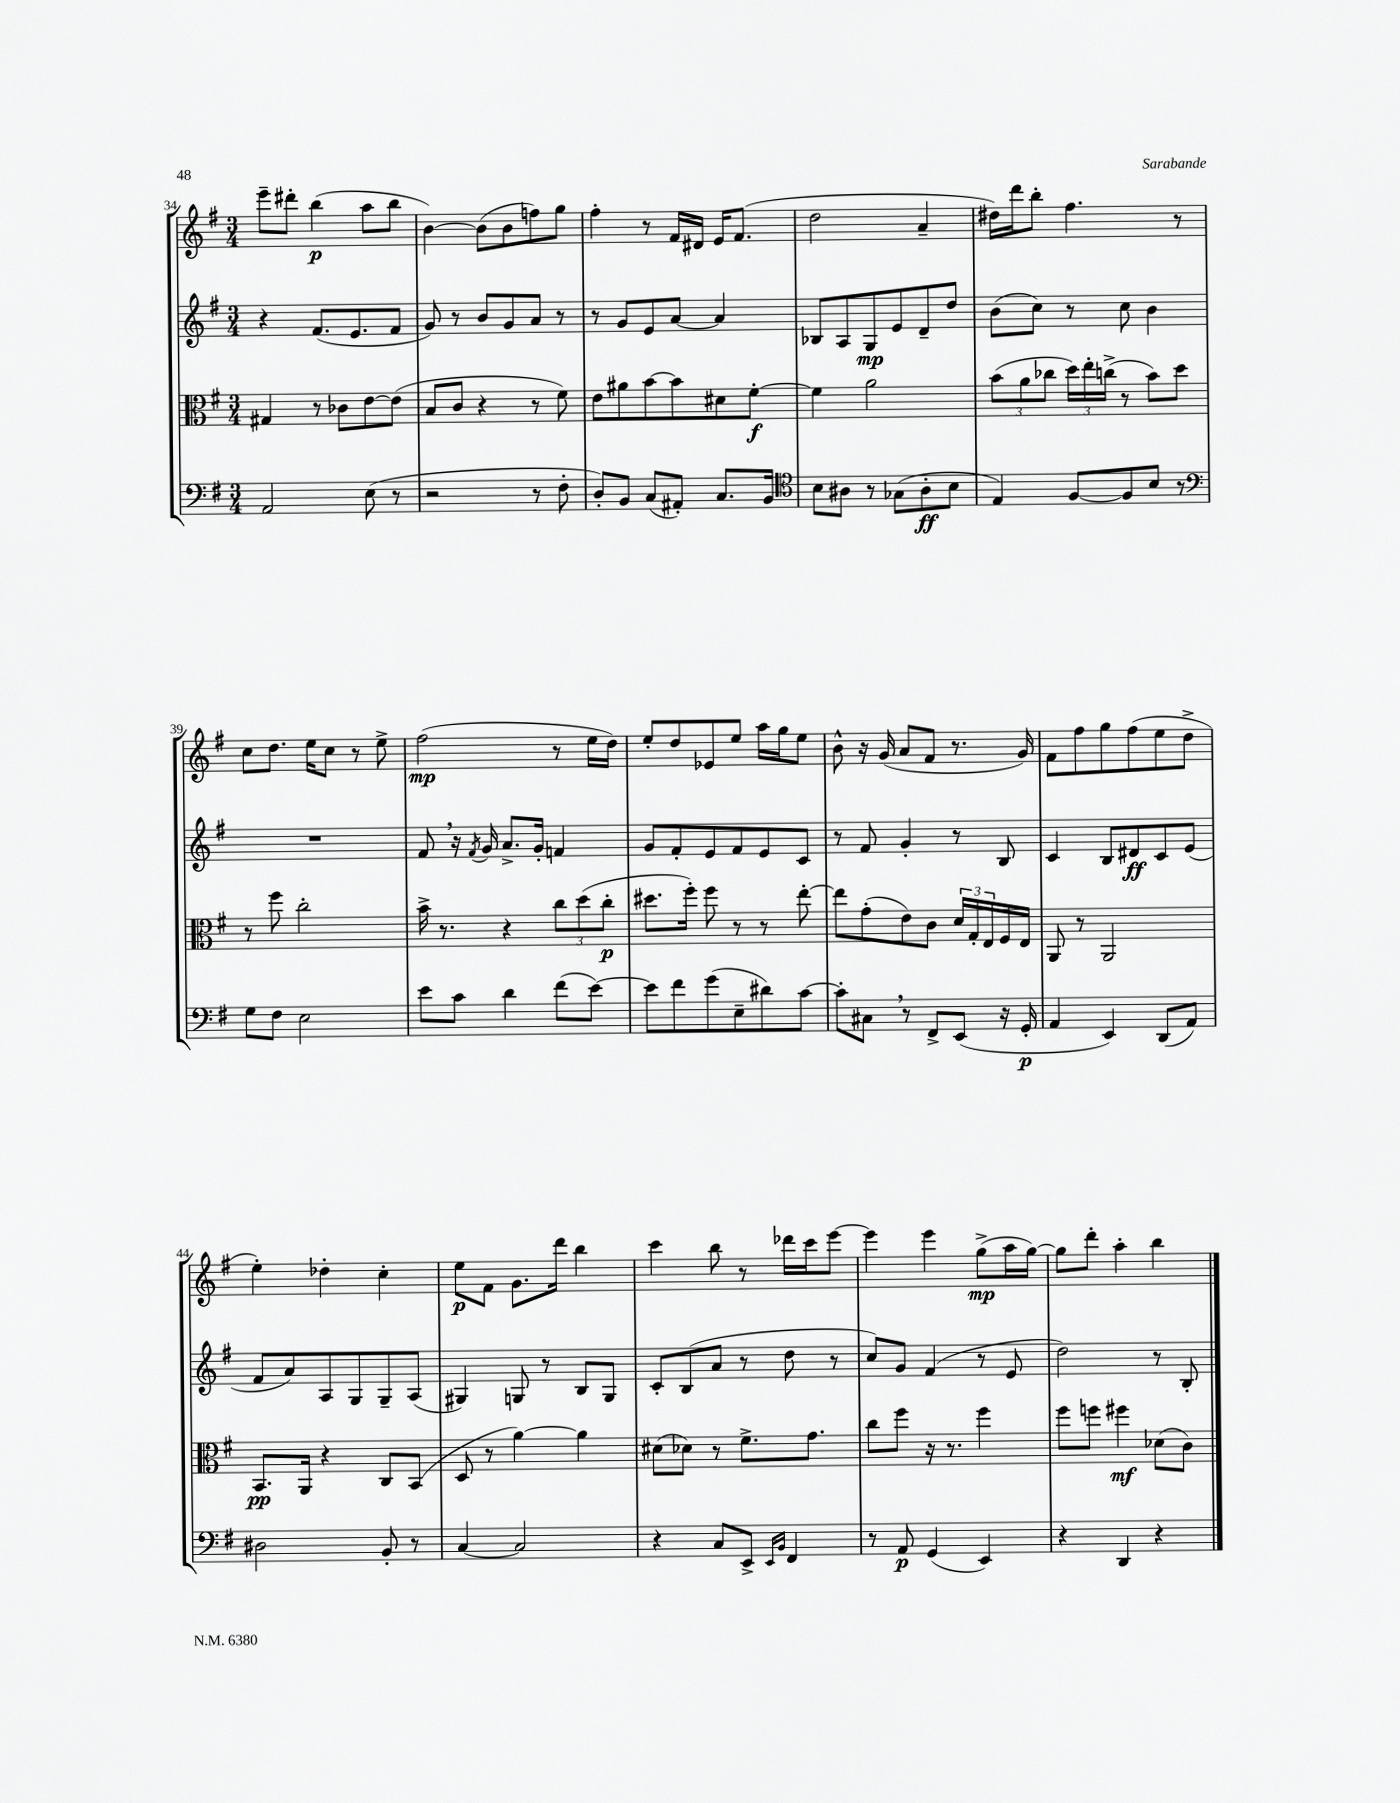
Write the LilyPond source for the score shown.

<<
\new StaffGroup <<
\new Staff = "s0" {
    \clef treble \key g \major \numericTimeSignature \time 3/4
    e'''8-- dis'''8-. b''4\p( a''8 b''8 |
    b'4~) b'8( b'8 f''8) g''8 |
    fis''4-. r8 fis'16 dis'16 e'16 fis'8.( |
    d''2 a'4-- |
    dis''16) d'''16 b''8-. fis''4. r8 |
    c''8 d''8. e''16 c''8 r8 e''8-> |
    fis''2\mp( r8 e''16 d''16) |
    e''8-. d''8 ees'8 e''8 a''16 g''16 e''8 |
    b'8-^ r16 g'16( a'8 fis'8 r8. g'16) |
    fis'8 fis''8 g''8 fis''8( e''8 d''8-> |
    e''4-.) des''4-. c''4-. |
    e''8\p fis'8 g'8. d'''16 b''4 |
    c'''4 b''8 r8 des'''16 c'''16 e'''8~ |
    e'''4 e'''4 g''8->\mp( a''16 g''16~) |
    g''8 d'''8-. a''4-. b''4 \bar "|." |
}
\new Staff = "s1" {
    \clef treble \key g \major \numericTimeSignature \time 3/4
    r4 fis'8.( e'8. fis'8 |
    g'8) r8 b'8 g'8 a'8 r8 |
    r8 g'8 e'8 a'8~ a'4 |
    bes8 a8 g8\mp e'8 d'8-- d''8 |
    b'8( c''8) r8 c''8 b'4 |
    R2. |
    fis'8 \breathe r16 \acciaccatura { fis'8 } g'16 a'8.-> g'16-. f'4 |
    g'8 fis'8-. e'8 fis'8 e'8 c'8 |
    r8 fis'8 g'4-. r8 b8 |
    c'4 b8 dis'8\ff c'8 e'8( |
    fis'8 a'8) a8 g8 g8-- a8( |
    gis4) g8 r8 b8 g8 |
    c'8-. b8( a'8 r8 d''8 r8 |
    c''8) g'8 fis'4( r8 e'8 |
    d''2) r8 b8-. \bar "|." |
}
\new Staff = "s2" {
    \clef alto \key g \major \numericTimeSignature \time 3/4
    gis4 r8 ces'8 e'8~ e'8( |
    b8 c'8 r4 r8 fis'8) |
    e'8 ais'8 b'8~ b'8 dis'8 fis'8~-.\f |
    fis'4 a'2 |
    \tuplet 3/2 { b'8( a'8 ces''8 } \tuplet 3/2 { d''16) e''16-. c''16->( } r8 b'8) d''8 |
    r8 fis''8 c''2-. |
    b'16-> r8. r4 \tuplet 3/2 { c''8 d''8( c''8-.\p } |
    dis''8. fis''16-.) fis''8 r8 r8 e''8~-. |
    e''8 g'8-.( e'8) c'8 \tuplet 3/2 { d'16 g16-. e16 } fis16 e16 |
    a,8 r8 a,2 |
    b,8.\pp a,16 r4 c8 b,8( |
    d8 r8 a'4~) a'4 |
    dis'8( des'8) r8 fis'8.-> g'8. |
    c''8 fis''8 r16 r8. fis''4 |
    fis''8 f''8 fis''4\mf des'8( c'8) \bar "|." |
}
\new Staff = "s3" {
    \clef bass \key g \major \numericTimeSignature \time 3/4
    a,2 e8( r8 |
    r2 r8 fis8-. |
    d8-.) b,8 c8( ais,8-.) c8. b,16 |
    \clef tenor b8 ais8 r8 ges8( ais8-.\ff b8 |
    e4) fis8~ fis8 b8 r8 |
    \clef bass g8 fis8 e2 |
    e'8 c'8 d'4 fis'8( e'8~) |
    e'8 fis'8 g'8( e8-- dis'8) c'8~ |
    c'8-. cis8 \breathe r8 fis,8-> e,8( r16 g,16-.\p |
    a,4 e,4) d,8( a,8) |
    dis2 b,8-. r8 |
    c4~ c2 |
    r4 c8 e,8-> \grace { e,16 b,16 } fis,4 |
    r8 a,8\p g,4( e,4) |
    r4 d,4 r4 \bar "|." |
}
>>
>>
\layout { \context { \Score currentBarNumber = #34 } }
